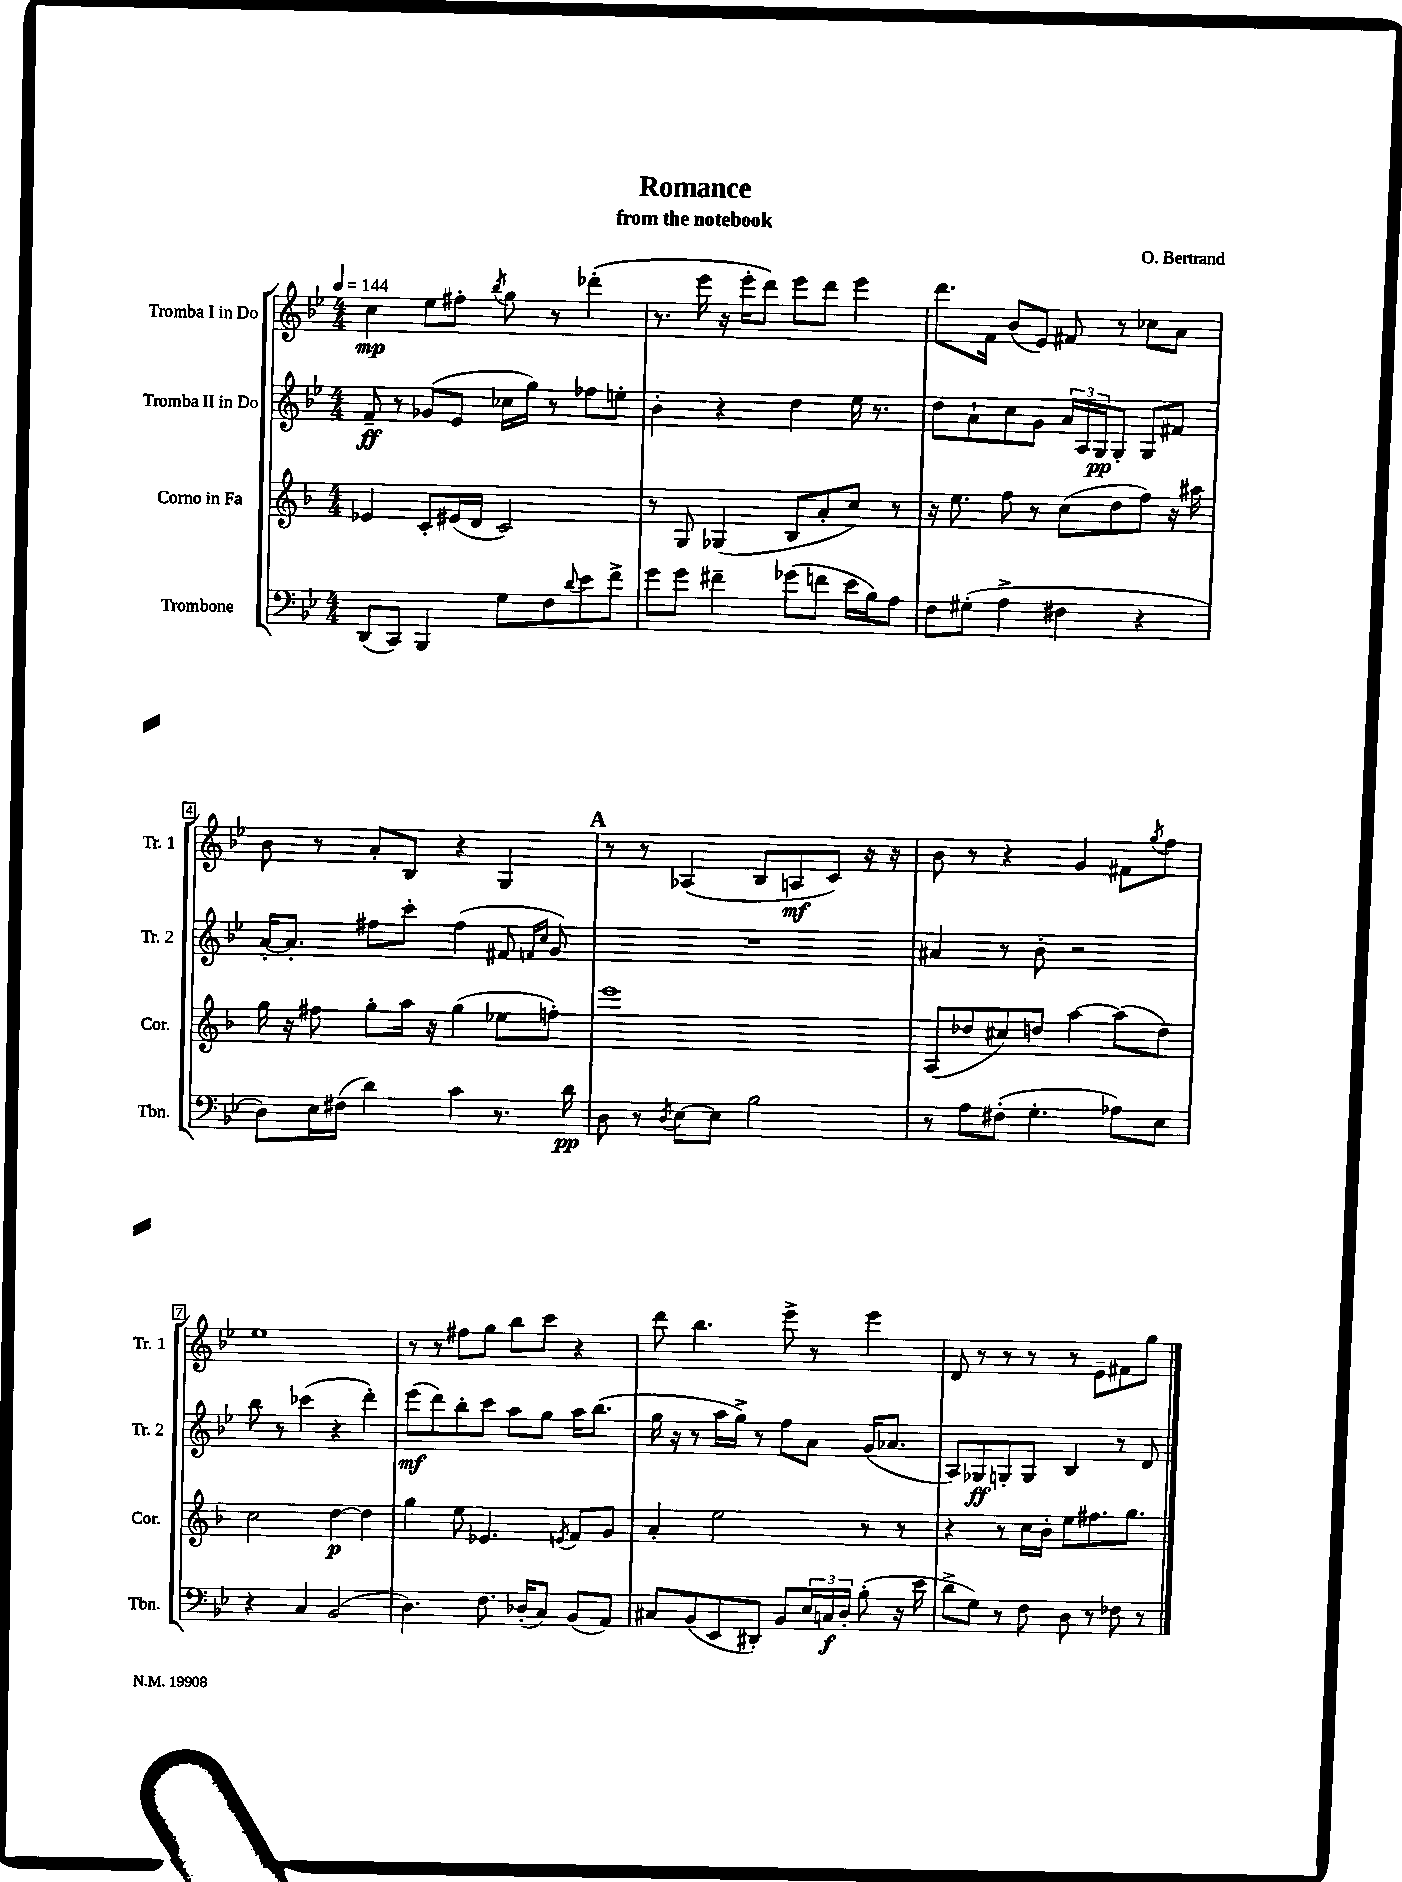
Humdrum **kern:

**kern	**kern	**kern	**kern
*staff4	*staff3	*staff2	*staff1
*clefF4	*clefG2	*clefG2	*clefG2
*k[b-e-]	*k[b-]	*k[b-e-]	*k[b-e-]
*M4/4	*M4/4	*M4/4	*M4/4
*MM144	*MM144	*MM144	*MM144
(8DD	4e-	8f~	4cc
8CC)	.	8r	.
4BBB-	8c'	(8g-	8ee-
.	(16e#	8e-	8ff#'
.	16d	.	.
.	.	.	8qbb-
8G	2c)	16cc-	8gg
.	.	16gg)	.
8F	.	8r	8r
8qqd	.	.	.
8e-	.	8ff-	(4ddd-'
8f^	.	8ee'	.
=	=	=	=
8g	8r	4b-'	8.r
8g	8G	.	.
.	.	.	16eee-
4f#~	(4G-	4r	16r
.	.	.	16eee-'
.	.	.	8ddd)
(8g-	8B-	4dd	8eee-
8f	8a'	.	8ddd
16e-	8cc)	16ee-	4eee-
16B-)	.	8.r	.
8A	8r	.	.
=	=	=	=
8F	16r	8dd	8.ddd
.	8.ee	.	.
(8G#'	.	8a`	.
.	.	.	16f
4A^	8ff	8cc	(8b-
.	8r	8g	8e-)
4F#	(8cc	24a	8f#
.	.	24A	.
.	.	24G	.
.	8dd	8G'	8r
4r	8ff)	8G	8cc-
.	16r	8f#	8a
.	16aa#	.	.
=	=	=	=
8D)	16gg	[16a'	8b-
.	16r	8.a']	.
16E-	8ff#	.	8r
(16F#	.	.	.
4d)	8gg'	8ff#	8a'
.	16aa	8ccc'	8B-
.	16r	.	.
4c	(4gg	(4ff#	4r
8.r	8ee-	8f#	4G
.	.	16qqf	.
.	.	16qqcc	.
.	8ff')	8g)	.
16d	.	.	.
=	=	=	=
8D	1eee	1r	8r
8r	.	.	8r
8qD	.	.	.
[8E-	.	.	(4A-
8E-]	.	.	.
2B-	.	.	8B-
.	.	.	8A
.	.	.	8c)
.	.	.	16r
.	.	.	16r
=	=	=	=
8r	(8A	4a#	8b-
8A	8dd-	.	8r
(8F#'	8cc#)	8r	4r
4.G'	8dd	8b-'	.
.	[4aa	2r	4g
8A-)	(8aa]	.	8f#
.	.	.	8qgg
8E-	8dd)	.	8ff
=	=	=	=
4r	2cc	8bb-	1ee-
.	.	8r	.
4C	.	(4ccc-	.
(2BB-	[4dd	4r	.
.	4dd]	4ddd')	.
=	=	=	=
4.D)	4gg	(8eee-	8r
.	.	8ddd)	8r
.	8ee	8bb-'	8ff#
8.F	4.e-	8ccc	8gg
.	.	8aa	8bb-
(16D-'	.	.	.
8C)	.	8gg	8ccc
.	8qe	.	.
(8BB-	8f	16aa	4r
.	.	(8.bb-	.
8AA)	8g	.	.
=	=	=	=
8C#	4a'	16gg	8ddd
.	.	16r	.
(8BB-	.	8r	4.bb-
8EE-	2ee	16aa	.
.	.	16gg^)	.
8DD#')	.	8r	.
8BB-	.	8ff	8eee-^
24E-	.	8a	8r
24C	.	.	.
24D'	.	.	.
(8B-'	8r	(16g	4eee-
.	.	8.a-	.
16r	8r	.	.
16e-	.	.	.
=	=	=	=
8d^	4r	8A)	8d
8G)	.	8G-	8r
8r	8r	8G'	8r
8F	16cc	8G	8r
.	16b-'	.	.
8D	8ee	4B-	8r
8r	8.ff#	.	8e-~
8F-	.	8r	8f#
.	8.gg	.	.
8r	.	8d	8gg
==	==	==	==
*-	*-	*-	*-
